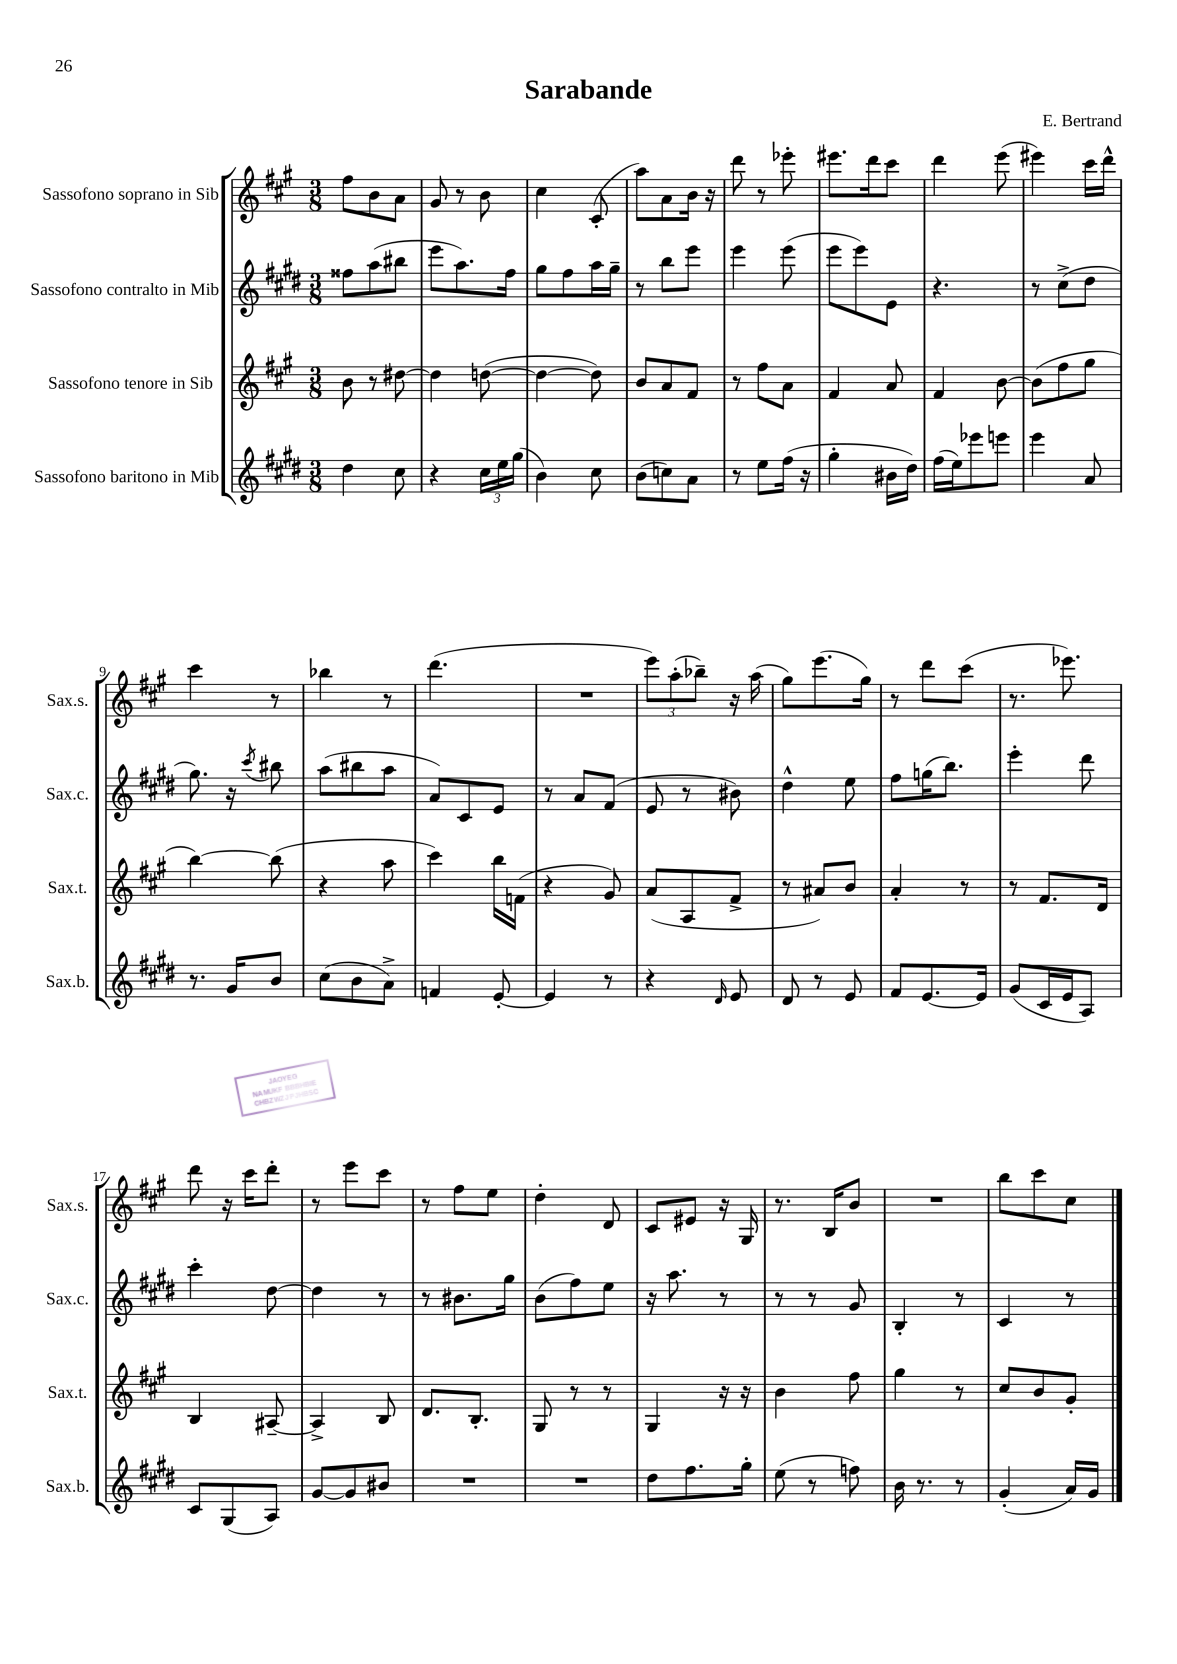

**kern	**kern	**kern	**kern
*staff4	*staff3	*staff2	*staff1
*clefG2	*clefG2	*clefG2	*clefG2
*k[f#c#g#d#]	*k[f#c#g#]	*k[f#c#g#d#]	*k[f#c#g#]
*M3/8	*M3/8	*M3/8	*M3/8
4dd#	8b	8ff##	8ff#
.	8r	(8aa	8b
8cc#	[8dd#	8bb#	8a
=	=	=	=
4r	4dd#]	8eee	8g#
.	.	8.aa)	8r
24cc#	([8dd	.	8b
24ee	.	.	.
.	.	16ff#	.
(24gg#	.	.	.
=	=	=	=
4b)	4dd_	8gg#	4cc#
.	.	8ff#	.
8cc#	8dd])	16aa	(8c#'
.	.	16gg#~	.
=	=	=	=
(8b	8b	8r	8aa)
8cc)	8a	8bb	8a
8a	8f#	8eee	16b
.	.	.	16r
=	=	=	=
8r	8r	4eee	8ddd
8ee	8ff#	.	8r
(16ff#	8a	(8eee	8eee-'
16r	.	.	.
=	=	=	=
4gg#'	4f#	8eee	8.eee#
.	.	8eee)	.
.	.	.	16ddd
16b#	8a	8e	8ccc#
16dd#)	.	.	.
=	=	=	=
(16ff#	4f#	4.r	4ddd
16ee)	.	.	.
8eee-	.	.	.
8eee	[8b	.	(8eee
=	=	=	=
4eee	(8b]	8r	4eee#)
.	8ff#	(8cc#^	.
8a	8gg#	8dd#	16ccc#
.	.	.	16ddd^^
=	=	=	=
8.r	[4bb)	8.gg#)	4ccc#
16g#	.	16r	.
.	.	8qccc#	.
8b	(8bb]	8bb#	8r
=	=	=	=
(8cc#	4r	(8aa	4bb-
8b	.	8bb#	.
8a^)	8aa	8aa	8r
=	=	=	=
4f	4ccc#)	8a)	(4.ddd
.	.	8c#	.
[8e'	16bb	8e	.
.	(16f	.	.
=	=	=	=
4e]	4r	8r	4.r
.	.	8a	.
8r	8g#)	(8f#	.
=	=	=	=
4r	(8a	8e	12eee)
.	.	.	(12aa'
.	8A	8r	.
.	.	.	12bb-~)
16qqd#	.	.	.
8e	8f#^	8b#)	16r
.	.	.	(16aa
=	=	=	=
8d#	8r	4dd#^^	8gg#)
8r	8a#)	.	(8.eee
8e	8b	8ee	.
.	.	.	16gg#)
=	=	=	=
8f#	4a'	8ff#	8r
[8.e	.	(16gg	8ddd
.	.	8.bb)	.
.	8r	.	(8ccc#
16e]	.	.	.
=	=	=	=
(8g#	8r	4eee'	8.r
16c#	8.f#	.	.
16e	.	.	8.eee-)
8A)	.	8ddd#	.
.	16d	.	.
=	=	=	=
8c#	4B	4ccc#'	8ddd
(8G#	.	.	16r
.	.	.	16ccc#
8A)	[8A#~	[8dd#	8ddd'
=	=	=	=
[8g#	4A#^]	4dd#]	8r
8g#]	.	.	8eee
8b#	8B	8r	8ccc#
=	=	=	=
4.r	8.d	8r	8r
.	.	8.b#	8ff#
.	8.B'	.	.
.	.	.	8ee
.	.	16gg#	.
=	=	=	=
4.r	8G#	(8b	4dd'
.	8r	8ff#)	.
.	8r	8ee	8d
=	=	=	=
8dd#	4G#	16r	8c#
.	.	8.aa	.
8.ff#	.	.	8e#
.	16r	8r	16r
16gg#'	16r	.	16G#
=	=	=	=
(8ee	4b	8r	8.r
8r	.	8r	.
.	.	.	16B
8ff)	8ff#	8g#	8b
=	=	=	=
16b	4gg#	4B'	4.r
8.r	.	.	.
8r	8r	8r	.
=	=	=	=
(4g#'	8cc#	4c#	8bb
.	8b	.	8ccc#
16a)	8g#'	8r	8cc#
16g#	.	.	.
==	==	==	==
*-	*-	*-	*-
